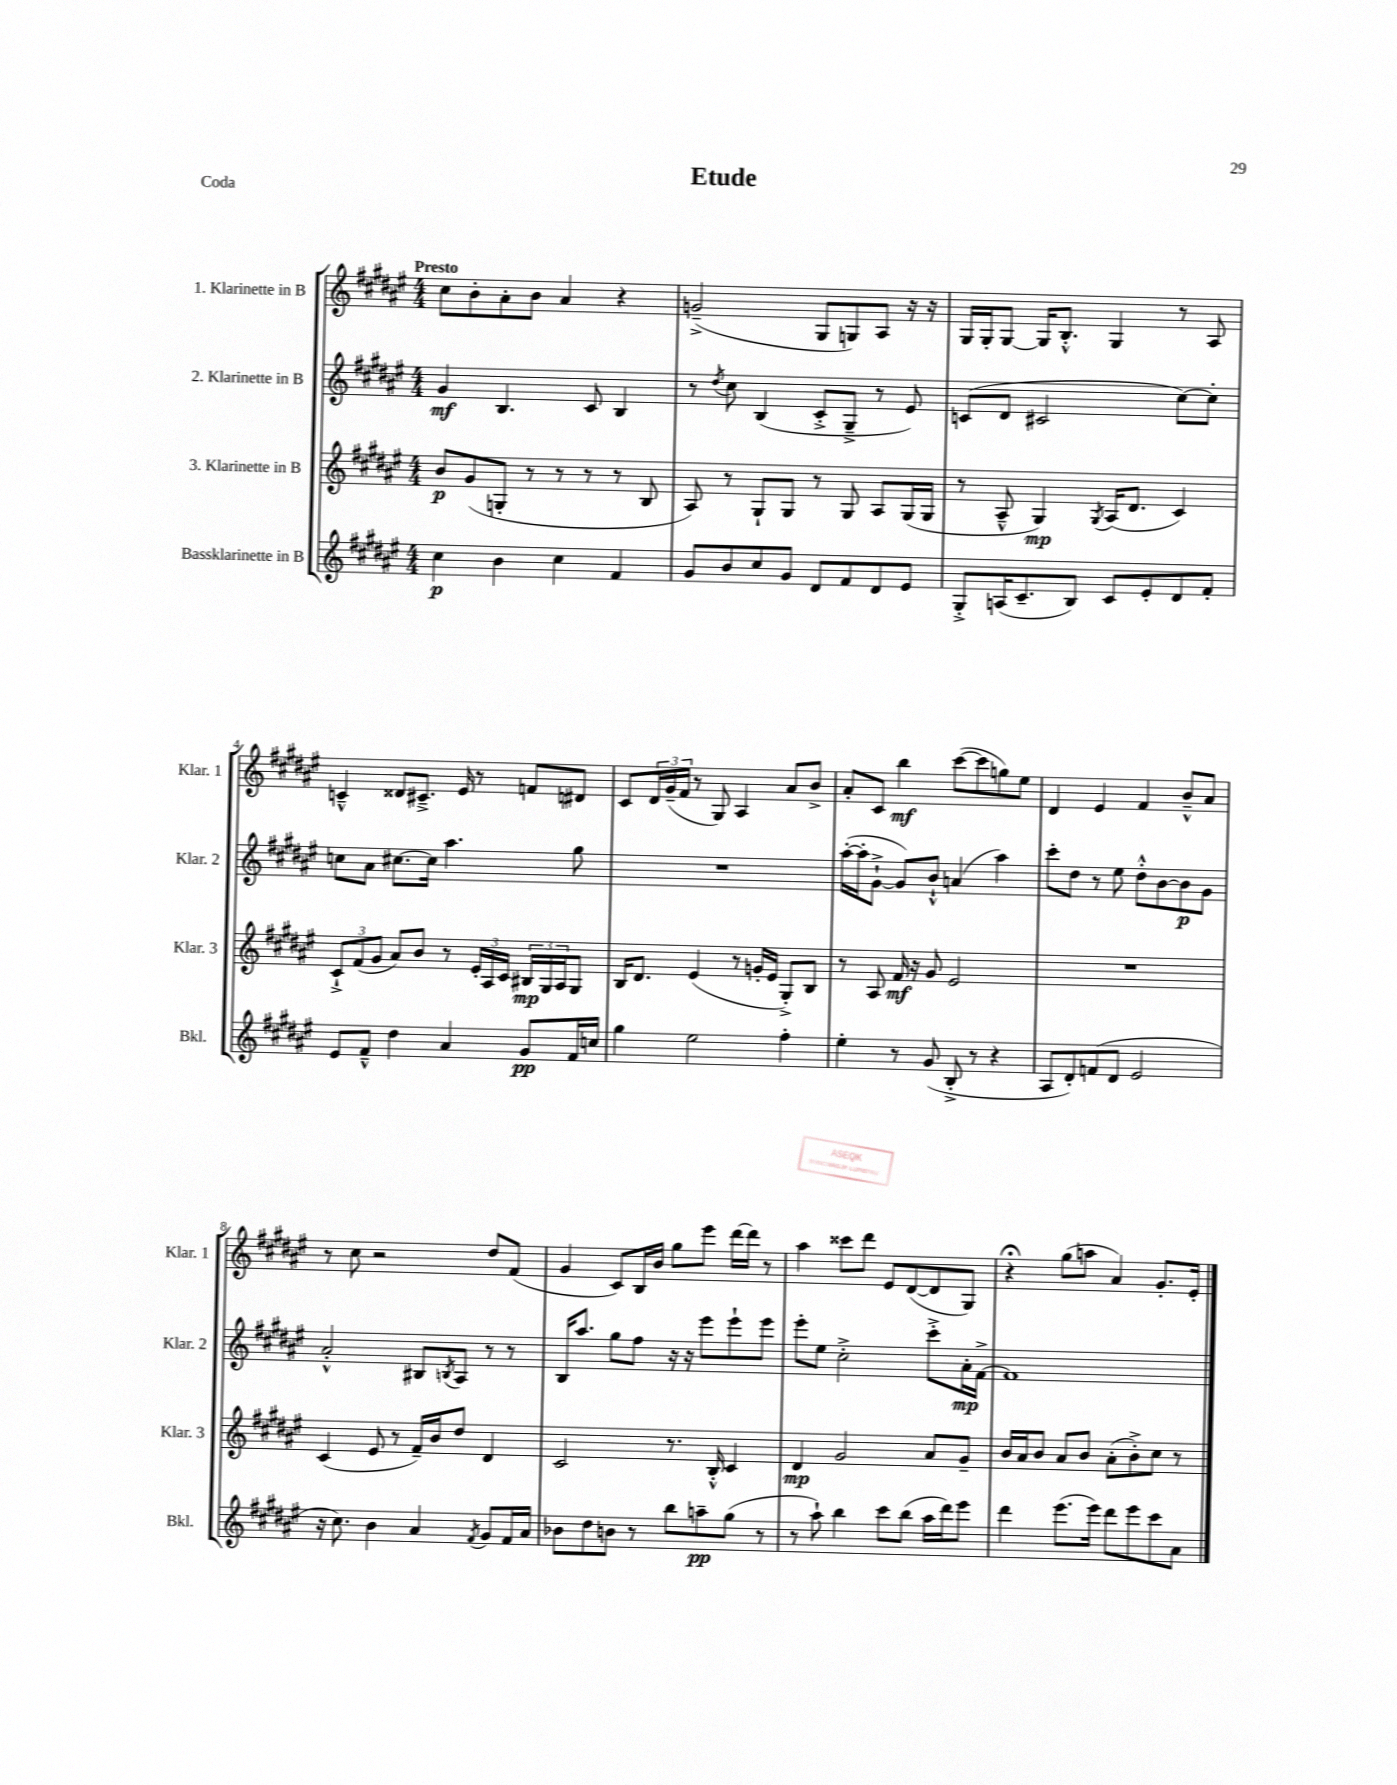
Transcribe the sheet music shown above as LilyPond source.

\header { title = "Etude" piece = "Coda" }
<<
\new StaffGroup <<
\new Staff = "s0" \with { instrumentName = "1. Klarinette in B" shortInstrumentName = "Klar. 1" } {
    \clef treble \key fis \major \numericTimeSignature \time 4/4 \tempo "Presto"
    cis''8 b'8-. ais'8-. b'8 ais'4 r4 |
    g'2--->( gis8 g8) ais8 r16 r16 |
    gis16 gis16-. gis8~ gis16 b8.-.-^ gis4 r8 ais8 |
    c'4---^ disis'8 cis'8.---> eis'16 r8 f'8 dis'8 |
    cis'8 \tuplet 3/2 { dis'16 gis'16--( fis'16 } r8 gis8) ais4 ais'8 b'8-> |
    ais'8-. cis'8 b''4\mf cis'''8~( cis'''8 g''8) eis''8 |
    dis'4 eis'4 fis'4 b'8---^ ais'8 |
    r8 cis''8 r2 dis''8 fis'8( |
    gis'4 cis'8) b16 b'16 gis''8 eis'''8 dis'''16~ dis'''16 r8 |
    ais''4 cisis'''8 dis'''8 eis'8 dis'8~( dis'8 gis8) |
    r4\fermata gis''8( a''8 ais'4) gis'8.-. eis'16-. \bar "|." |
}
\new Staff = "s1" \with { instrumentName = "2. Klarinette in B" shortInstrumentName = "Klar. 2" } {
    \clef treble \key fis \major \numericTimeSignature \time 4/4
    gis'4\mf b4. cis'8 b4 |
    r8 \acciaccatura { dis''8 } cis''8 b4( cis'8-.-> gis8---> r8 eis'8) |
    c'8( dis'8 cis'2 cis''8~) cis''8-. |
    c''8 ais'8 cis''8.~ cis''16 ais''4. gis''8 |
    R1 |
    ais''16~-.( ais''16-. gis'8~-!-> gis'8) b'8-!-^ a'4( ais''4) |
    cis'''8-. dis''8 r8 eis''8 dis''8-.-^ b'8~ b'8\p gis'8 |
    ais'2-.-^ bis8 \acciaccatura { b8 } ais8 r8 r8 |
    b16 ais''8. gis''8 fis''8 r16 r16 eis'''8 eis'''8-! eis'''8 |
    eis'''8-. eis''8 cis''2-.-> cis'''8-.-> ais'16-.\mp fis'16~-> |
    fis'1 \bar "|." |
}
\new Staff = "s2" \with { instrumentName = "3. Klarinette in B" shortInstrumentName = "Klar. 3" } {
    \clef treble \key fis \major \numericTimeSignature \time 4/4
    b'8\p gis'8( g8-. r8 r8 r8 r8 b8 |
    ais8) r8 gis8-! gis8 r8 gis8 ais8 gis16( gis16 |
    r8 ais8---^ gis4\mp) \acciaccatura { gis8 } ais16( dis'8. cis'4) |
    \tuplet 3/2 { cis'8-!-> fis'8( gis'8 } ais'8) b'8 r8 \tuplet 3/2 { eis'16-. ais16 cis'16 } \tuplet 3/2 { bis16\mp gis16 ais16 } gis8 |
    b16 dis'8. eis'4( r8 g'16-. eis'16 gis8-.->) b8 |
    r8 ais8 fis'16\mf r16 gis'8 eis'2 |
    R1 |
    cis'4( eis'8 r8 fis'16--) b'16 dis''8 dis'4 |
    cis'2 r8. b16-.-^ cis'4 |
    dis'4\mp gis'2 ais'8 gis'8-- |
    b'16 ais'16 b'8 ais'8 b'8 ais'8-.( b'8-.->) cis''8 r8 \bar "|." |
}
\new Staff = "s3" \with { instrumentName = "Bassklarinette in B" shortInstrumentName = "Bkl." } {
    \clef treble \key fis \major \numericTimeSignature \time 4/4
    cis''4\p b'4 cis''4 fis'4 |
    gis'8 b'8 cis''8 gis'8 dis'8 fis'8 dis'8 eis'8 |
    gis8-.-> a16( cis'8.-- b8) cis'8 eis'8-. dis'8 fis'8-. |
    eis'8 fis'8---^ dis''4 ais'4 gis'8\pp fis'16 c''16 |
    gis''4 eis''2 fis''4-. |
    eis''4-. r8 gis'8( b8-.-> r8 r4 |
    ais8 dis'8-.) f'8( dis'8 eis'2 |
    r16 cis''8.) b'4 ais'4 \acciaccatura { fis'8 } gis'8 fis'16 ais'16 |
    bes'8 dis''8 b'8 r8 b''8 a''8--\pp gis''8( r8 |
    r8 ais''8-!) b''4 cis'''8 b''8( ais''16 dis'''16) eis'''8 |
    dis'''4 eis'''8.( eis'''16) dis'''8 eis'''8 cis'''8 ais'8 \bar "|." |
}
>>
>>
